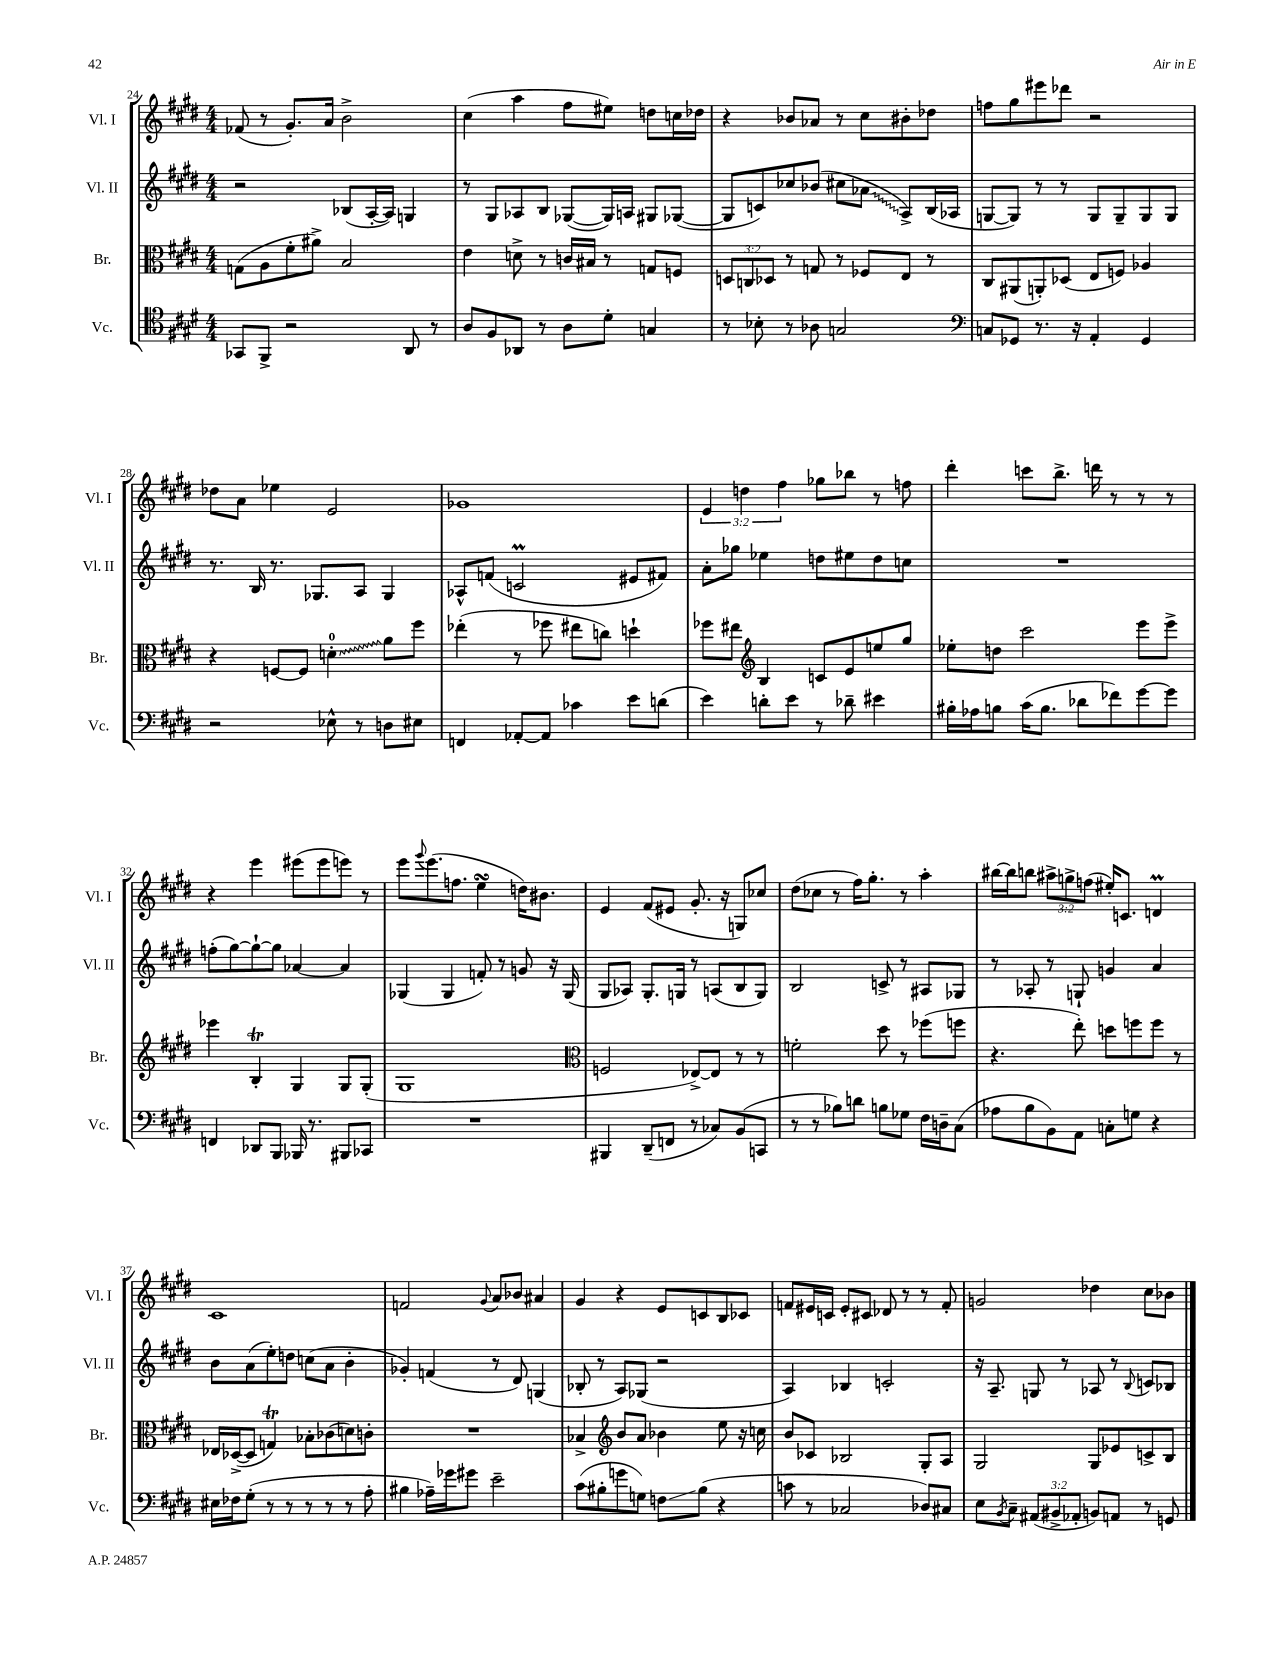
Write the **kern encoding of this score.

**kern	**kern	**kern	**kern
*staff4	*staff3	*staff2	*staff1
*clefC4	*clefC3	*clefG2	*clefG2
*k[f#c#g#d#]	*k[f#c#g#d#]	*k[f#c#g#d#]	*k[f#c#g#d#]
*M4/4	*M4/4	*M4/4	*M4/4
8GG-	(8G	2r	(8f-
8FF#^	8A	.	8r
2r	8f#'	.	8.g#')
.	8a#^)	.	.
.	.	.	16a
.	2B	(8B-	2b^
.	.	[16A'	.
.	.	16A])	.
8AA	.	4G	.
8r	.	.	.
=	=	=	=
8A	4e	8r	(4cc#
8F#	.	8G#	.
8AA-	8d^	8A-	4aa
8r	8r	8B	.
8A	16c	([8G-	8ff#
.	16B#	.	.
8d#'	8r	16G-])	8ee#)
.	.	16A	.
4G	8G	8G#	8dd
.	8F	([8G-	16cc
.	.	.	16dd-
=	=	=	=
8r	12D	8G-]	4r
.	12C	.	.
8B-'	.	8c)	.
.	12D-	.	.
8r	8r	8cc-	8b-
8A-	8G	(8b-	8a-
2G	8r	8cc#	8r
.	8F-	8a-	8cc#
.	8E	8A^)	8b#'
.	8r	(16B	8dd-
.	.	16A-	.
=	=	=	=
*clefF4	*	*	*
8C	8C#	[8G	8ff
8GG-	(8AA#	8G])	8gg#
8.r	8AA')	8r	8eee#
.	(8D-	8r	8ddd-
16r	.	.	.
4AA'	8E	8G	2r
.	8F)	8G~	.
4GG-	4A-	8G	.
.	.	8G	.
=	=	=	=
2r	4r	8.r	8dd-
.	.	.	8a
.	.	16B	.
.	[8F	8.r	4ee-
.	8F]	.	.
.	.	8.G-	.
8E-^^	4d'	.	2e
8r	.	8A	.
8D	8a	4G-	.
8E#	8ff#	.	.
=	=	=	=
4FF	(4ee-'	8A-^^	1g-
.	.	(8f	.
[8AA-'	8r	2c	.
8AA-]	8ff-	.	.
4c-	8ee#	.	.
.	8cc)	.	.
8e	4dd`	8e#	.
(8d	.	8f#)	.
=	=	=	=
4e)	8ff-	8a'	6e
.	8ee#	8gg-	.
.	.	.	6dd
*	*clefG2	*	*
8d'	4B	4ee-	.
.	.	.	6ff#
8e	.	.	.
8r	8c	8dd	8gg-
8d-~	8e	8ee#	8bb-
4e#	8ee	8dd	8r
.	8gg#	8cc	8ff
=	=	=	=
16B#'	8ee-'	1r	4ddd#'
16A-	.	.	.
8B	8dd	.	.
(16c#	2ccc#	.	8ccc
8.B	.	.	.
.	.	.	8.bb^
8d-	.	.	.
.	.	.	16ddd
8f-)	.	.	8r
[8g#	8eee	.	8r
8g#]	8eee^	.	8r
=	=	=	=
4FF	4eee-	(8ff'	4r
.	.	[8gg#)	.
8DD-	4B'	8gg#`_	4eee
8BBB	.	8gg#]	.
16BBB-	4G#	[4a-	(8eee#
8.r	.	.	.
.	.	.	8eee#
8BBB#	8G#	4a-]	8eee)
8CC-	(8G#'	.	8r
=	=	=	=
1r	1G#	(4G-	8eee
.	.	.	8qqggg#
.	.	.	(8.eee
.	.	4G-	.
.	.	.	8.ff
.	.	8f')	4ee
.	.	8r	.
.	.	8g	16dd)
.	.	.	8.b#
.	.	16r	.
.	.	(16G-	.
=	=	=	=
*	*clefC3	*	*
4BBB#	2F	8G#	4e
.	.	8A-)	.
(8DD#~	.	8.G#'	(8f#
8FF	.	.	8e#
.	.	16G	.
8r	[8E-^)	8r	8.g#'
8C-)	8E-]	(8A	.
.	.	.	16r
(8BB	8r	8B	8G)
8CC	8r	8G)	8cc-
=	=	=	=
8r	2f'	2B	(8dd#
8r	.	.	8cc-
8B-)	.	.	8r
8d	.	.	16ff#)
.	.	.	8.gg#'
8B	8dd#	8c^	.
8G-	8r	8r	8r
16F#	(8ff-	8A#	4aa'
16D~	.	.	.
(8C#	8ff	8G-	.
=	=	=	=
8A-	4.r	8r	[16bb#
.	.	.	16bb#]
8B	.	8A-'	8bb
8BB)	.	8r	12aa#^
.	.	.	12gg^
8AA	8ee')	8G`	.
.	.	.	(12ff
8C'	8dd	4g	16ee#')
.	.	.	8.c
8G	8ff	.	.
4r	8ff	4a	4d
.	8r	.	.
=	=	=	=
16E#	16E-	8b	1c#
16F-	([16D-^	.	.
(8G#'	8D-]	(8a	.
8r	4G)	8ee')	.
8r	.	8dd	.
8r	8B-'	(8cc	.
8r	(8c-	8a	.
8r	8d)	4b'	.
8A'	8c'	.	.
=	=	=	=
4B#	1r	4g-')	2f
16A-~)	.	(4f	.
16g-	.	.	.
8g#	.	.	.
.	.	.	8qqg#
2e~	.	8r	8a
.	.	8d#)	8b-
.	.	(4G	4a#
=	=	=	=
(8c#	4B-^	8B-'	4g#
8B#'	.	8r	.
*	*clefG2	*	*
8g	8b	8A)	4r
8G)	8a	(8G-	.
8F	4b-	2r	8e
(8B#	.	.	8c
4r	8ee	.	8B
.	16r	.	8c-
.	16cc	.	.
=	=	=	=
8c	8b	4A)	8f
8r	8c-	.	16e#
.	.	.	16c
2C-	2B-	4B-	8e#'
.	.	.	8c#
.	.	2c'	8d-
.	.	.	8r
8D-)	8G#'	.	8r
8C#	8A	.	8f'
=	=	=	=
8E	2G#	16r	2g
.	.	8.A~	.
8qBB	.	.	.
8C#~	.	.	.
(12AA#	.	8G	.
12BB#^	.	.	.
.	.	8r	.
12AA-'	.	.	.
8BB)	8G#	8A-	4dd-
8AA	8e-	8r	.
.	.	8qqB	.
8r	8c^	8c	8cc#
8GG	8B	8B-	8b-
==	==	==	==
*-	*-	*-	*-
